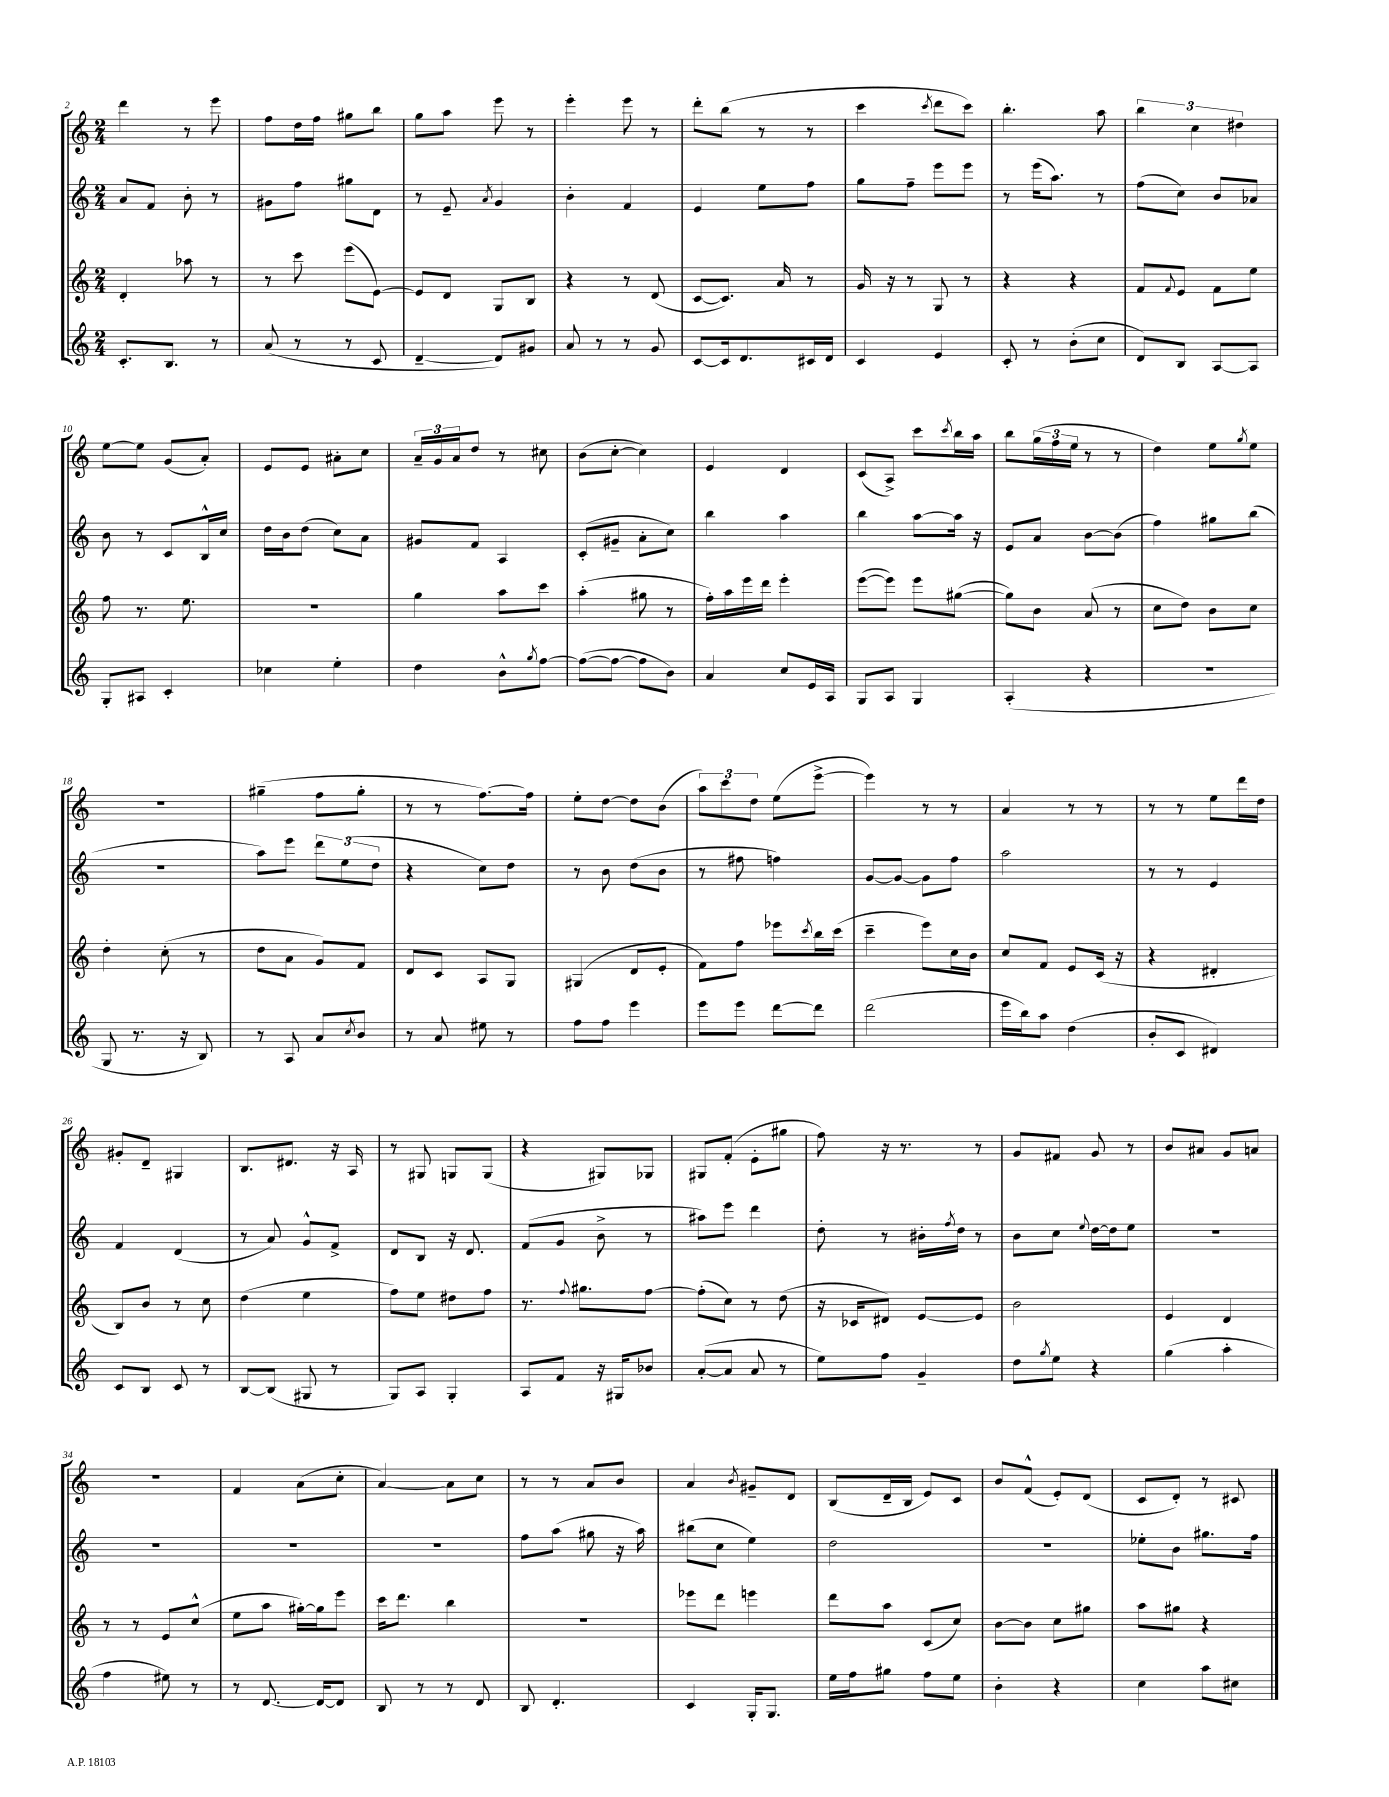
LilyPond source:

<<
\new StaffGroup <<
\new Staff = "s0" {
    \clef treble \key c \major \numericTimeSignature \time 2/4
    d'''4 r8 e'''8 |
    f''8 d''16 f''16 gis''8 b''8 |
    g''8 a''8 e'''8 r8 |
    e'''4-. e'''8 r8 |
    d'''8-. b''8( r8 r8 |
    c'''4 \acciaccatura { c'''8 } d'''8 c'''8) |
    b''4.-. a''8 |
    \tuplet 3/2 { b''4 c''4 dis''4 } |
    e''8~ e''8 g'8( a'8-.) |
    e'8 e'8 ais'8-. c''8 |
    \tuplet 3/2 { a'16-- g'16 a'16 } d''8 r8 cis''8 |
    b'8( c''8~-. c''4) |
    e'4 d'4 |
    c'8( a8->) c'''8 \acciaccatura { c'''8 } b''16 a''16 |
    b''8 \tuplet 3/2 { g''16( f''16 e''16 } r8 r8 |
    d''4) e''8 \acciaccatura { g''8 } e''8 |
    r2 |
    gis''4--( f''8 gis''8-. |
    r8 r8 f''8.~) f''16 |
    e''8-. d''8~ d''8 b'8( |
    \tuplet 3/2 { a''8) c'''8 d''8 } e''8( e'''8~-> |
    e'''4) r8 r8 |
    a'4 r8 r8 |
    r8 r8 e''8 d'''16 d''16 |
    gis'8-. d'8-- gis4 |
    b8. dis'8. r16 a16 |
    r8 gis8 g8 g8( |
    r4 gis8) ges8 |
    gis8 f'8-.( e'8-. gis''8 |
    f''8) r16 r8. r8 |
    g'8 fis'8 g'8 r8 |
    b'8 ais'8 g'8 a'8 |
    r2 |
    f'4 a'8( c''8-. |
    a'4~) a'8 c''8 |
    r8 r8 a'8 b'8 |
    a'4 \acciaccatura { b'8 } gis'8-- d'8 |
    b8( d'16-- b16 e'8) c'8 |
    b'8 f'8-^( e'8-.) d'8( |
    c'8 d'8-.) r8 cis'8 \bar "|." |
}
\new Staff = "s1" {
    \clef treble \key c \major \numericTimeSignature \time 2/4
    a'8 f'8 b'8-. r8 |
    gis'8 f''8 gis''8 d'8 |
    r8 e'8-- \acciaccatura { a'8 } g'4 |
    b'4-. f'4 |
    e'4 e''8 f''8 |
    g''8 f''8-- e'''8 e'''8 |
    r8 e'''16( a''8.) r8 |
    f''8( c''8) b'8 aes'8 |
    b'8 r8 c'8 b16-^ c''16 |
    d''16 b'16 d''8( c''8) a'8 |
    gis'8 f'8 a4 |
    c'8-.( gis'8-- a'8-. c''8) |
    b''4 a''4 |
    b''4 a''8~ a''16 r16 |
    e'8 a'8 b'8~ b'8( |
    f''4) gis''8 b''8( |
    R2 |
    a''8) e'''8 \tuplet 3/2 { d'''8 e''8( d''8 } |
    r4 c''8) d''8 |
    r8 b'8 d''8( b'8 |
    r8 fis''8 f''4) |
    g'8~ g'8~ g'8 f''8 |
    a''2 |
    r8 r8 e'4 |
    f'4 d'4( |
    r8 a'8) g'8-^ f'8-> |
    d'8 b8 r16 d'8. |
    f'8( g'8 b'8-> r8 |
    ais''8) e'''8 d'''4 |
    d''8-. r8 bis'16-. \acciaccatura { f''8 } d''16 r8 |
    b'8 c''8 \appoggiatura { e''8 } d''16~ d''16 e''8 |
    R2 |
    R2 |
    R2 |
    R2 |
    f''8 a''8( gis''8 r16 a''16) |
    bis''8( c''8 e''4) |
    d''2 |
    R2 |
    ees''8-. b'8 gis''8. f''16 \bar "|." |
}
\new Staff = "s2" {
    \clef treble \key c \major \numericTimeSignature \time 2/4
    d'4-. aes''8 r8 |
    r8 c'''8 e'''8( e'8~) |
    e'8 d'8 g8 b8 |
    r4 r8 d'8( |
    c'8~ c'8.) a'16 r8 |
    g'16 r16 r8 g8 r8 |
    r4 r4 |
    f'8 \appoggiatura { f'8 } e'8 f'8 e''8 |
    f''8 r8. e''8. |
    R2 |
    g''4 a''8 c'''8 |
    a''4-.( gis''8 r8 |
    f''16-.) a''16 e'''16 d'''16 e'''4-. |
    e'''8~( e'''8) e'''8 gis''8~( |
    gis''8) b'8 a'8( r8 |
    c''8 d''8) b'8 c''8 |
    d''4-. c''8-.( r8 |
    d''8 a'8 g'8) f'8 |
    d'8 c'8 a8 g8 |
    gis4( d'8 e'8-. |
    f'8) f''8 ees'''8 \acciaccatura { c'''8 } b''16 c'''16( |
    c'''4-- e'''8) c''16 b'16 |
    c''8 f'8 e'8 c'16( r16 |
    r4 dis'4-. |
    b8) b'8 r8 c''8 |
    d''4( e''4 |
    f''8) e''8 dis''8 f''8 |
    r8. \appoggiatura { f''8 } gis''8. f''8~ |
    f''8-.( c''8) r8 d''8( |
    r16 ces'16 dis'8) e'8~ e'8 |
    b'2 |
    e'4 d'4 |
    r8 r8 e'8 c''8-^( |
    e''8 a''8 gis''16~-.) gis''16 e'''8 |
    c'''16 d'''8. b''4 |
    R2 |
    ees'''8 d'''8 e'''4 |
    d'''8 a''8 c'8( c''8) |
    b'8~ b'8 c''8 gis''8 |
    a''8 gis''8 r4 \bar "|." |
}
\new Staff = "s3" {
    \clef treble \key c \major \numericTimeSignature \time 2/4
    c'8.-. b8. r8 |
    a'8( r8 r8 c'8 |
    d'4~-- d'8) gis'8 |
    a'8 r8 r8 g'8 |
    c'8~ c'16 d'8. cis'16 d'16 |
    c'4 e'4 |
    c'8-. r8 b'8-.( c''8 |
    d'8) b8 a8~ a8 |
    g8-. ais8 c'4-. |
    ces''4 e''4-. |
    d''4 b'8-^ \acciaccatura { g''8 } f''8~ |
    f''8~( f''8~ f''8 b'8) |
    a'4 c''8 e'16 a16 |
    g8 a8 g4 |
    a4-.( r4 |
    r2 |
    g8 r8. r16 b8) |
    r8 a8 a'8 \acciaccatura { c''8 } b'8 |
    r8 a'8 eis''8 r8 |
    f''8 f''8 e'''4 |
    e'''8 e'''8 d'''8~ d'''8 |
    d'''2( |
    e'''16 b''16) a''8 d''4( |
    b'8-. c'8 dis'4) |
    c'8 b8 c'8 r8 |
    b8~ b8( gis8 r8 |
    g8) a8 g4-. |
    a8 f'8 r16 gis16 bes'8 |
    a'8~-.( a'8 a'8 r8 |
    e''8) f''8 g'4-- |
    d''8 \acciaccatura { g''8 } e''8 r4 |
    g''4( a''4-. |
    f''4 eis''8) r8 |
    r8 d'8.~ d'16~ d'8 |
    b8 r8 r8 d'8 |
    b8 d'4.-. |
    c'4 g16-. g8. |
    e''16 f''16 gis''8 f''8 e''8 |
    b'4-. r4 |
    c''4 a''8 cis''8 \bar "|." |
}
>>
>>
\layout { \context { \Score currentBarNumber = #2 } }
